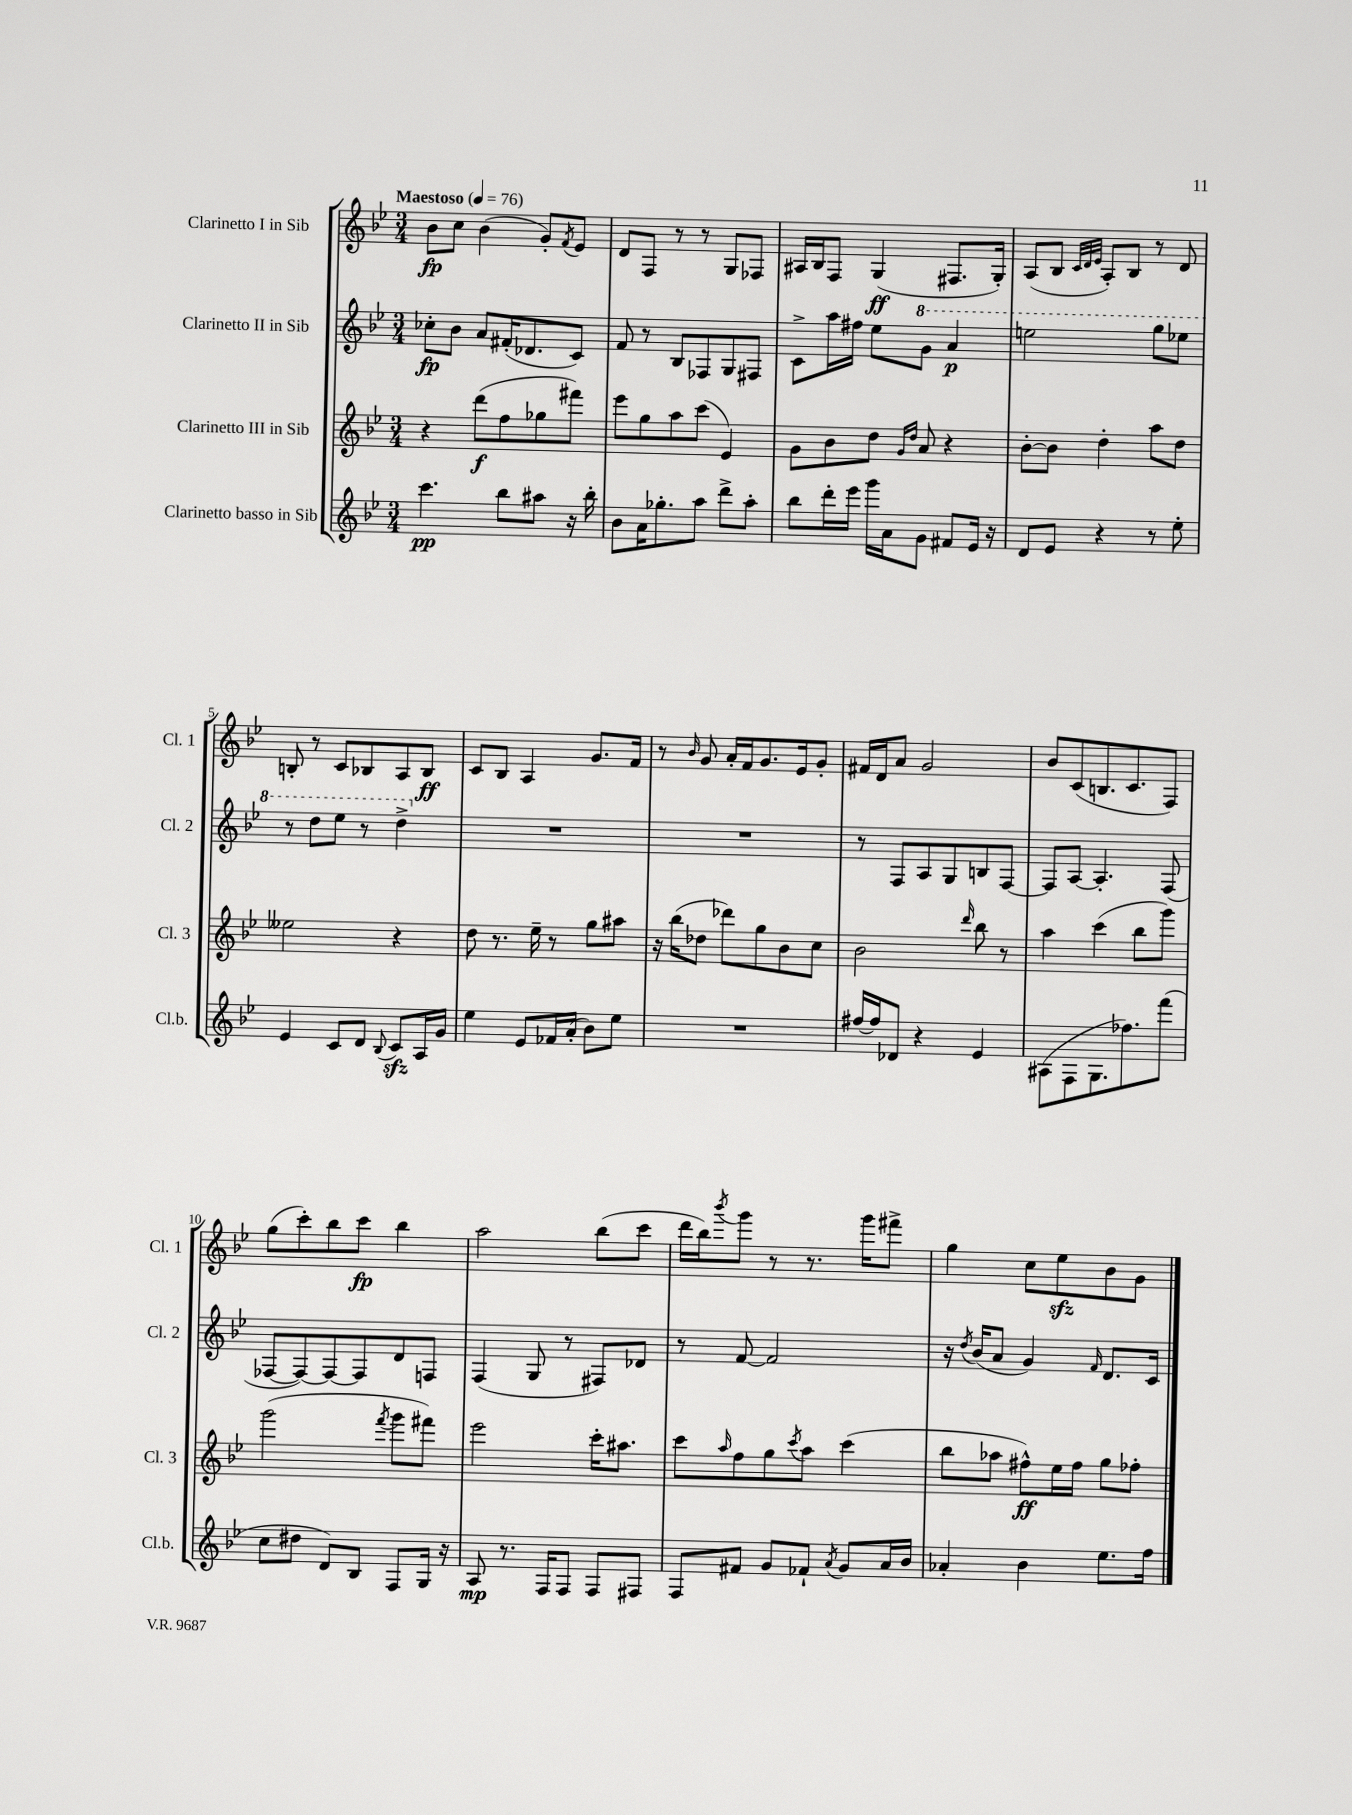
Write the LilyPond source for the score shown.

<<
\new StaffGroup <<
\new Staff = "s0" \with { instrumentName = "Clarinetto I in Sib" shortInstrumentName = "Cl. 1" } {
    \clef treble \key bes \major \numericTimeSignature \time 3/4 \tempo "Maestoso" 4 = 76
    bes'8\fp c''8 bes'4( g'8-.) \acciaccatura { f'8 } ees'8 |
    d'8 f8 r8 r8 g8 fes8 |
    ais16 bes16 f8 g4\ff( fis8. g16-.) |
    a8( bes8 \grace { c'32 d'32 ees'32 } a8-.) bes8 r8 d'8 |
    b8-. r8 c'8 bes8 a8 bes8\ff |
    c'8 bes8 a4 g'8. f'16 |
    r8 \grace { bes'16 } g'8 a'16-. f'16 g'8. ees'16 g'8-. |
    fis'16 d'16 a'8 g'2 |
    bes'8 c'8( b8. c'8. f8) |
    g''8( c'''8-.) bes''8 c'''8\fp bes''4 |
    a''2 bes''8( c'''8 |
    d'''16 bes''16) \acciaccatura { bes'''8 } g'''8 r8 r8. g'''16 fis'''8-> |
    g''4 c''8 ees''8\sfz bes'8 g'8 \bar "|." |
}
\new Staff = "s1" \with { instrumentName = "Clarinetto II in Sib" shortInstrumentName = "Cl. 2" } {
    \clef treble \key bes \major \numericTimeSignature \time 3/4
    ces''8-.\fp bes'8 a'8 fis'16-.( des'8. c'8) |
    f'8 r8 bes8 fes8 g8 fis8 |
    c'8-> a''16 fis''16 ees''8 \ottava #1 g''8 a''4\p |
    e'''2 g'''8 ees'''8 |
    r8 d'''8 ees'''8 r8 d'''4-> \ottava #0 |
    R2. |
    R2. |
    r8 f8 a8 g8 b8 f8~ |
    f8 a8~ a4.-. f8( |
    fes8~ fes8~) fes8~ fes8 d'8 f8 |
    f4( g8 r8 fis8) des'8 |
    r8 f'8~ f'2 |
    r16 \acciaccatura { d''8 } bes'16( a'8 g'4) \grace { f'16 } d'8. c'16 \bar "|." |
}
\new Staff = "s2" \with { instrumentName = "Clarinetto III in Sib" shortInstrumentName = "Cl. 3" } {
    \clef treble \key bes \major \numericTimeSignature \time 3/4
    r4 d'''8\f( f''8 ges''8 fis'''8) |
    ees'''8 g''8 a''8 c'''8( ees'4) |
    g'8 bes'8 d''8 \grace { g'16 d''16 } a'8 r4 |
    bes'8~-. bes'8 d''4-. a''8 d''8 |
    eeses''2 r4 |
    d''8 r8. ees''16-- r8 g''8 ais''8 |
    r16 bes''16( des''8 des'''8) g''8 bes'8 c''8 |
    bes'2 \grace { d'''16 } bes''8 r8 |
    a''4 c'''4( bes''8 g'''8) |
    g'''2( \acciaccatura { f'''8 } g'''8 fis'''8) |
    ees'''2 c'''16-. ais''8. |
    c'''8 \grace { a''16 } f''8 g''8 \acciaccatura { c'''8 } a''8 c'''4( |
    bes''8 aes''8 fis''8-^\ff) ees''16 fis''16 g''8 fes''8-. \bar "|." |
}
\new Staff = "s3" \with { instrumentName = "Clarinetto basso in Sib" shortInstrumentName = "Cl.b." } {
    \clef treble \key bes \major \numericTimeSignature \time 3/4
    c'''4.\pp bes''8 ais''8 r16 bes''16-. |
    bes'8 a'16 ges''8.-. a''8 d'''8-> a''8-. |
    bes''8 d'''16-. ees'''16 g'''16 a'16 g'8 fis'8 ees'16 r16 |
    d'8 ees'8 r4 r8 ees''8-. |
    ees'4 c'8 d'8 \appoggiatura { bes8 } c'8\sfz a16 g'16 |
    ees''4 ees'8 fes'16 a'16-.( bes'8) ees''8 |
    R2. |
    fis''16~ fis''16 des'8 r4 ees'4 |
    ais8( f8 g8. fes''8.) f'''8( |
    c''8 dis''8 d'8) bes8 f8 g16 r16 |
    a8\mp r8. f16 f8 f8 fis8 |
    f8 fis'8 g'8 fes'8-! \acciaccatura { a'8 } g'8 a'16 bes'16 |
    aes'4-. bes'4 ees''8. f''16 \bar "|." |
}
>>
>>
